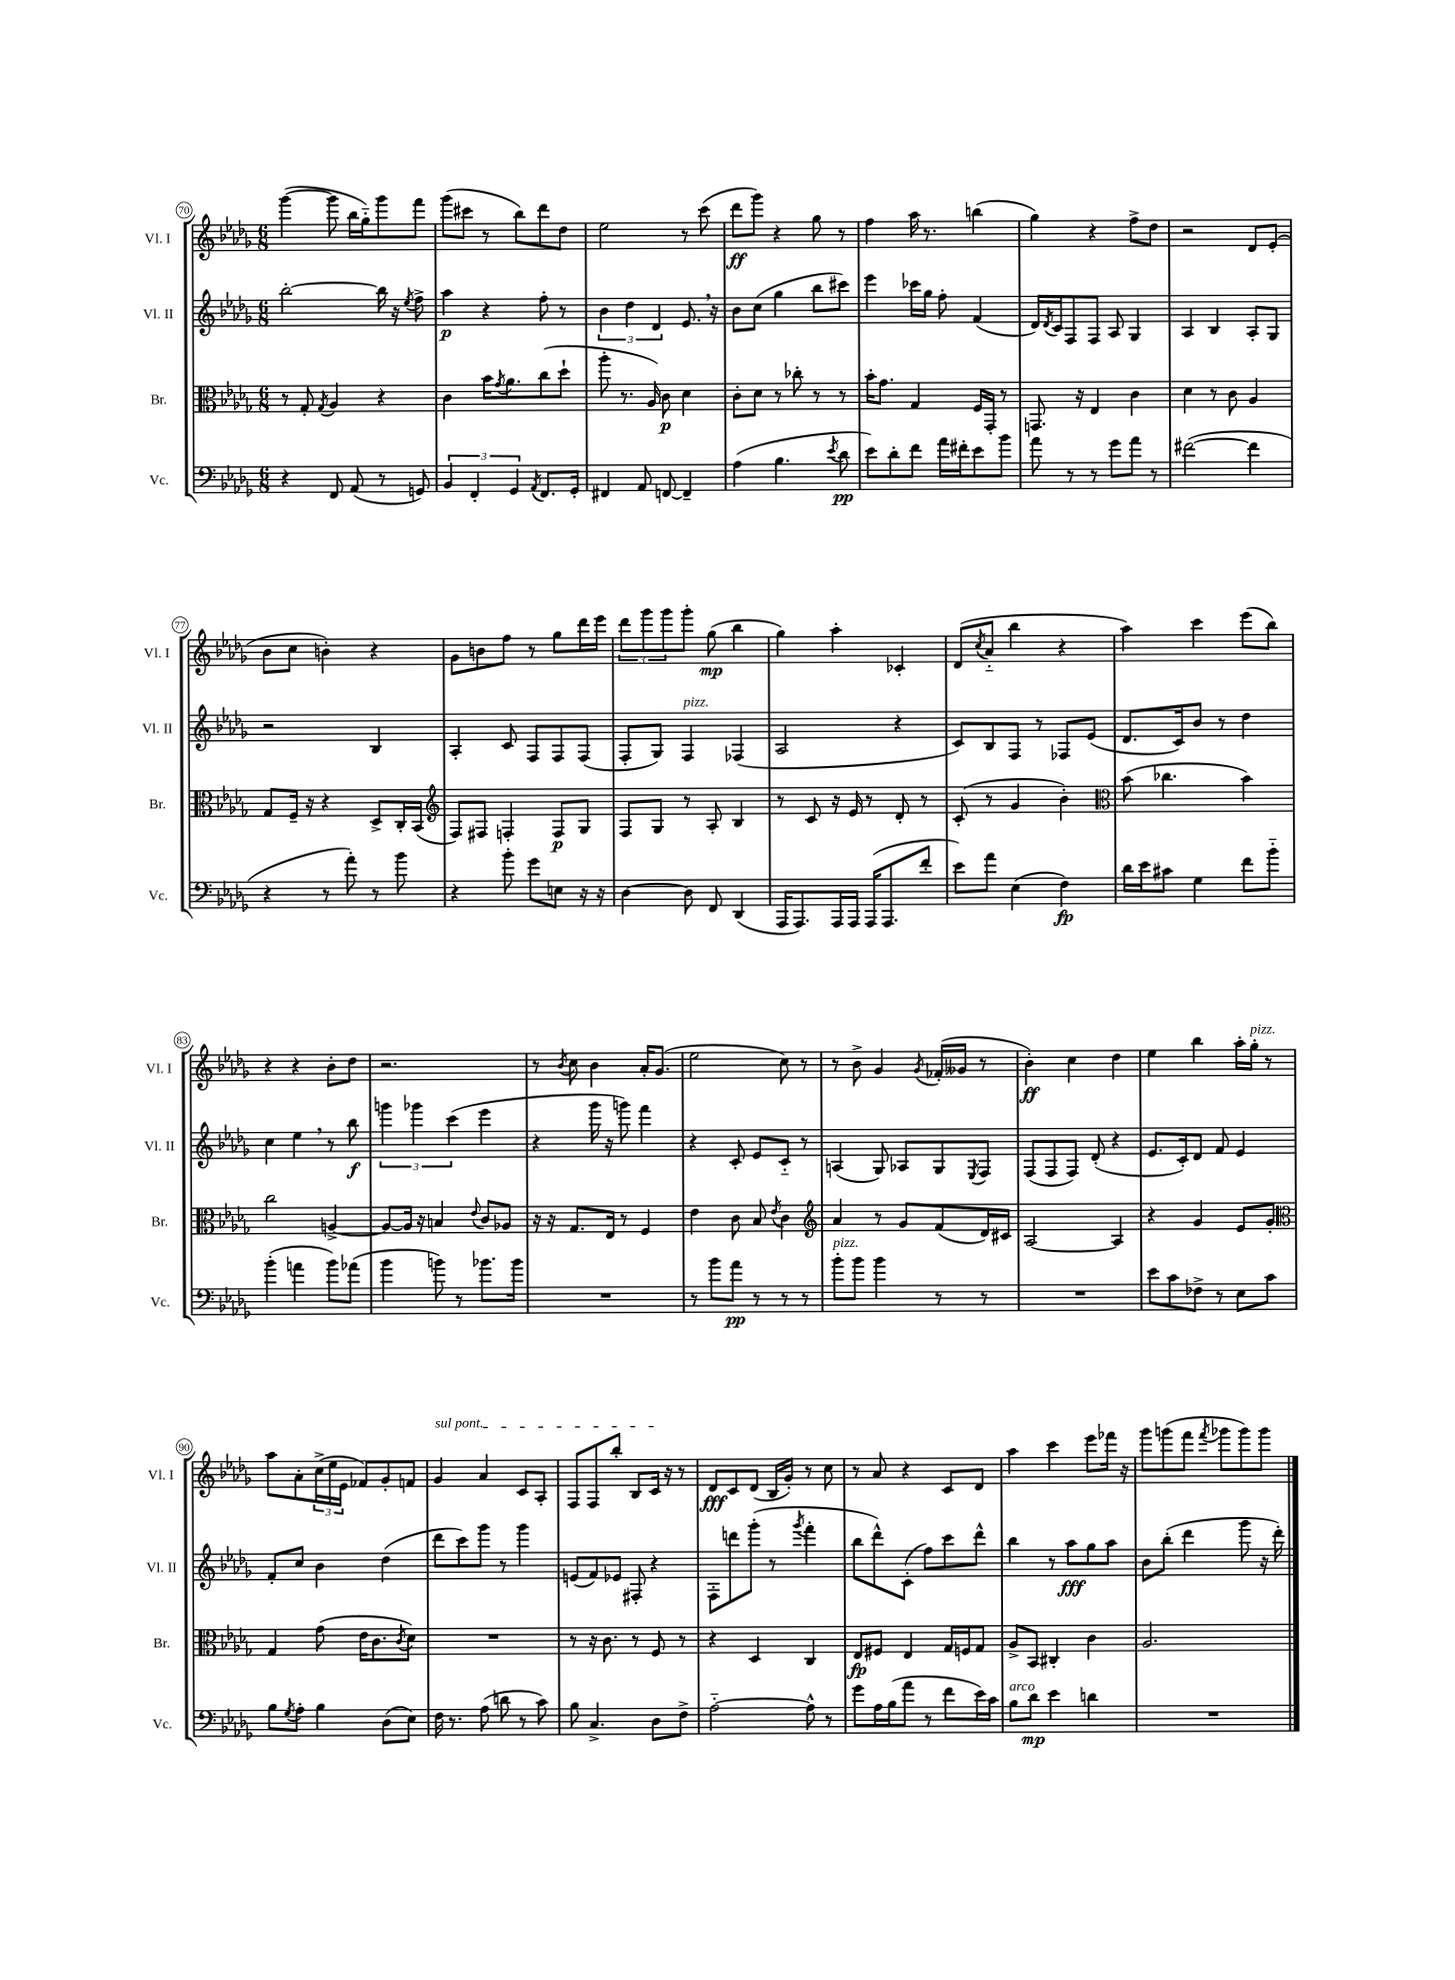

**kern	**kern	**kern	**kern
*staff4	*staff3	*staff2	*staff1
*clefF4	*clefC3	*clefG2	*clefG2
*k[b-e-a-d-g-]	*k[b-e-a-d-g-]	*k[b-e-a-d-g-]	*k[b-e-a-d-g-]
*M6/8	*M6/8	*M6/8	*M6/8
4r	8r	[2bb-'\	([4ggg-\
.	8G-'/	.	.
.	8qG-/	.	.
8FF/	4A-/	.	8ggg-\]
(8AA-/	.	.	16bb-\LL
.	.	.	16gg-'~\J)
8r	4r	16bb-\]	8ggg-\
.	.	16r	.
.	.	8qee-/	.
8GG/)	.	8ff^\	8fff\J
=	=	=	=
6BB-/	4c\	4aa-\	(8ggg-\L
.	.	.	8ccc#\J
6FF'/	.	.	.
.	16b-\LK	4r	8r
.	8qg-/	.	.
.	8.a-\	.	.
6GG-/	.	.	.
.	.	.	8bb-\L)
8qAA-/	.	.	.
8.FF/L	(8cc\	8ff'\	8ddd-\
.	8dd-`\J	8r	8dd-\J
16GG-'/Jk	.	.	.
=	=	=	=
4FF#/	8aa-'\	6b-\	2ee-\
.	8.r	.	.
.	.	6dd-\	.
8AA-/	.	.	.
.	16A-/)	.	.
.	.	6d-/	.
[8FF/	8c\	.	.
4FF~/]	4d-\	8.e-/	8r
.	.	.	(8ccc\
.	.	16r	.
=	=	=	=
(4A-\	8c'\L	8b-\L	8ddd-\L
.	8d-\J	(8cc\J	8ggg-\J)
4.B-\	8r	4gg-\	4r
.	8cc-'\	.	.
.	8r	8bb-\L	8gg-\
8qe-/	.	.	.
8d-\	8r	8ccc#\J)	8r
=	=	=	=
8e-\L)	16b-'\LK	4eee-\	4ff\
.	8.g-\J	.	.
8d-'\	.	.	.
8f\J	4G-/	16ccc-\LL	16aa-\
.	.	16gg-\JJ	8.r
16a-\LL	.	8ff'\	.
16f#'\J	.	.	.
8e-\	16F/LL	(4f/	(4bb\
.	16GG-'/JJ	.	.
8b-\J	8r	.	.
=	=	=	=
8a-\	8.GG/	16d-/LL)	4gg-\)
.	.	8qd-/	.
.	.	16c/J	.
8r	.	8F/	.
.	16r	.	.
8r	4E-/	8F/J	4r
8g-\L	.	8A-/	.
8a-\J	4c\	4G-/	8ff^\L
8r	.	.	8dd-\J
=	=	=	=
([2f#\	4d-\	4A-/	2r
.	8r	4B-/	.
.	8c\	.	.
4f#\]	4A-/	8A-'/L	8d-/L
.	.	8G-/J	(8e-'/J
=	=	=	=
4r	8G-/L	2r	8b-\L
.	16F~/Jk	.	8cc\J
.	16r	.	.
8r	4r	.	4b'\)
8a-'\)	.	.	.
8r	8D-^/L	4B-/	4r
8b-\	16C'/L	.	.
.	(16BB-/JJ	.	.
=	=	=	=
*	*clefG2	*	*
4r	8F/L)	4A-'/	8g-\L
.	8F#/J	.	8b\
8b-'\	4F'/	8c/	8ff\J
8g-\L	.	8F/L	8r
8E\J	8F/L	8F/	8gg-\L
16r	8G-/J	(8F/J	16ddd-\L
16r	.	.	16eee-\JJ
=	=	=	=
[4D-\	8F/L	8F'/L	12ddd-\L
.	.	.	12ggg-\
.	8G-/J	8G-/J)	.
.	.	.	12ggg-\
8D-\]	8r	4F/	8ggg-'\J
8FF/	8A-'/	.	(8gg-\
(4DD-/	4B-/	(4F-/	4bb-\
=	=	=	=
16AAA-/LK	8r	2A-/	4gg-\)
8.AAA-/)	.	.	.
.	8c/	.	.
16AAA-/L	16r	.	4aa-'\
16AAA-/JJ	16e-/	.	.
(16AAA-/LK	8r	.	.
8.AAA-/	.	.	.
.	8d-'/	4r	4c-'/
8f'/J	8r	.	.
=	=	=	=
8e-\L)	(8c'/	8c/L)	(8d-/L
.	.	.	8qcc/
8a-\J	8r	8B-/	8a-'~/J
(4E-\	4g-/	8F/J	4bb-\
.	.	8r	.
4F\)	4b-'\)	8F-/L	4r
.	.	(8e-/J	.
=	=	=	=
*	*clefC3	*	*
16d-\LL	(8b-\	8.d-/L	4aa-\)
16e-\J	.	.	.
8c#\J	4.cc-\	.	.
.	.	16c/k)	.
4G-\	.	8b-/J	4ccc\
.	.	8r	.
8f\L	4b-\)	4dd-\	(8eee-\L
8b-'~\J	.	.	8bb-\J)
=	=	=	=
(4b-'\	2cc\	4cc\	4r
4a\	.	4ee-\	4r
8b-\L)	[4A^/	8r	8b-'\L
(8a-\J	.	8bb-\	8dd-\J
=	=	=	=
4b-\	8A/_L	6ggg\	2.r
.	16A/]Jk	.	.
.	.	6ggg-\	.
.	16r	.	.
8b\)	4B/	.	.
.	.	(6ccc\	.
8r	.	.	.
.	8qqe-/	.	.
8.b-\L	8c/L	4eee-\	.
.	8A-/J	.	.
16b-\Jk	.	.	.
=	=	=	=
2.r	16r	4r	8r
.	16r	.	.
.	.	.	8qb-/
.	8.G-/L	.	8cc\
.	.	16ggg-\	4b-\
.	16E-/Jk	16r	.
.	8r	8ggg\)	.
.	4F/	4fff\	16a-'/LK
.	.	.	(8.g-/J
=	=	=	=
8r	4e-\	4r	2ee-\
8b-\L	.	.	.
8a-\J	8c\	8c'/	.
8r	8B-/	8e-/L	.
.	8qe-/	.	.
8r	4c\	8c'~/J	8cc\)
8r	.	8r	8r
=	=	=	=
*	*clefG2	*	*
8b-'\L	4a-/	(4A/	8r
8b-\J	.	.	8b-^\
4b-\	8r	8G-/)	4g-/
.	8g-/L	8A-/L	.
.	.	.	8qg-/
8r	(8f/	8G-/	(16f-'/LL
.	.	.	16g--/JJ
.	.	8qE-/	.
8r	16d-/L)	8F/J	8r
.	16c#/JJ	.	.
=	=	=	=
2.r	[2A-/	(8F/L	4b-'\)
.	.	8F/	.
.	.	8F/J)	4cc\
.	.	(8d-'/	.
.	4A-/]	4r	4dd-\
=	=	=	=
8e-\L	4r	8.e-/L	4ee-\
8c\	.	.	.
.	.	16c'/k)	.
8F-^\J	4g-/	8d-/J	4bb-\
8r	.	8f/	.
8E-\L	8e-/L	4e-/	16aa-'\LL
.	.	.	16gg-'\JJ
8c\J	8g-'/J	.	8r
=	=	=	=
*	*clefC3	*	*
8B-\L	4G-/	8f'/L	8aa-\L
8qG-/	.	.	.
8A-'\J	.	8cc/J	8a-'\
4B-\	(8g-\	4b-\	(24cc^\L
.	.	.	24ee-\
.	.	.	24e-\JJ
.	16e-\LK	.	8f-/L)
.	8.c\	.	.
(8D-\L	.	(4dd-\	8g-'/
.	8qc/	.	.
8E-\J)	8d-\J)	.	8f/J
=	=	=	=
16F\	2.r	8ddd-\L	4g-/
8.r	.	.	.
.	.	8ccc\)	.
(8A-\	.	8ggg-\J	4a-/
8d\	.	8r	.
8r	.	4ggg-\	8c/L
8c\)	.	.	8A-'/J
=	=	=	=
8B-\	8r	(8e/L	8F/L
4.C^/	16r	8f/)	8F/
.	8.c\	.	.
.	.	8e-/J	8bb-'/J
.	8r	8F#'/	8B-/L
8D-\L	8F/	4r	16c/Jk
.	.	.	16r
8F^\J	8r	.	8r
=	=	=	=
[2A-'~\	4r	8F'\L	8d-/L
.	.	8ddd\	8c/
.	4D-/	(8ggg-'\J	(8d-/J
.	.	8r	16B-/LL
.	.	.	16g-'/JJ)
.	.	8qggg-/	.
8A-^^\]	4C/	4fff'\	8r
8r	.	.	8cc\
=	=	=	=
8g-\L	8E-/L	8bb-\L	8r
16A-\L	8F#/J	8ddd-^^\)	8a-/
(16B-\J	.	.	.
8a-\J	4E-/	(8c'\J	4r
8r	.	8ff\L)	.
8f\L	16G-/LL	8ccc\	8c/L
.	16F/J	.	.
16e-\L)	8G-/J	8ddd-^^\J	8d-/J
16c\JJ	.	.	.
=	=	=	=
8B-\L	8A-^/L	4bb-\	4aa-\
8d-\J	8BB-/J	.	.
4e-\	4C#'/	8r	4ccc\
.	.	8aa-\L	.
4d\	4c\	8gg-\	8eee-\L
.	.	8aa-\J	16fff-\Jk
.	.	.	16r
=	=	=	=
2.r	2.A-/	8b-\L	8ggg-\L
.	.	(8bb-'\J	(8ggg\
.	.	4ddd-\	8fff\J
.	.	.	8qfff/
.	.	.	8ggg-\L
.	.	8ggg-\	8ggg-\)
.	.	16r	8ggg-\J
.	.	16ddd-'\)	.
==	==	==	==
*-	*-	*-	*-
